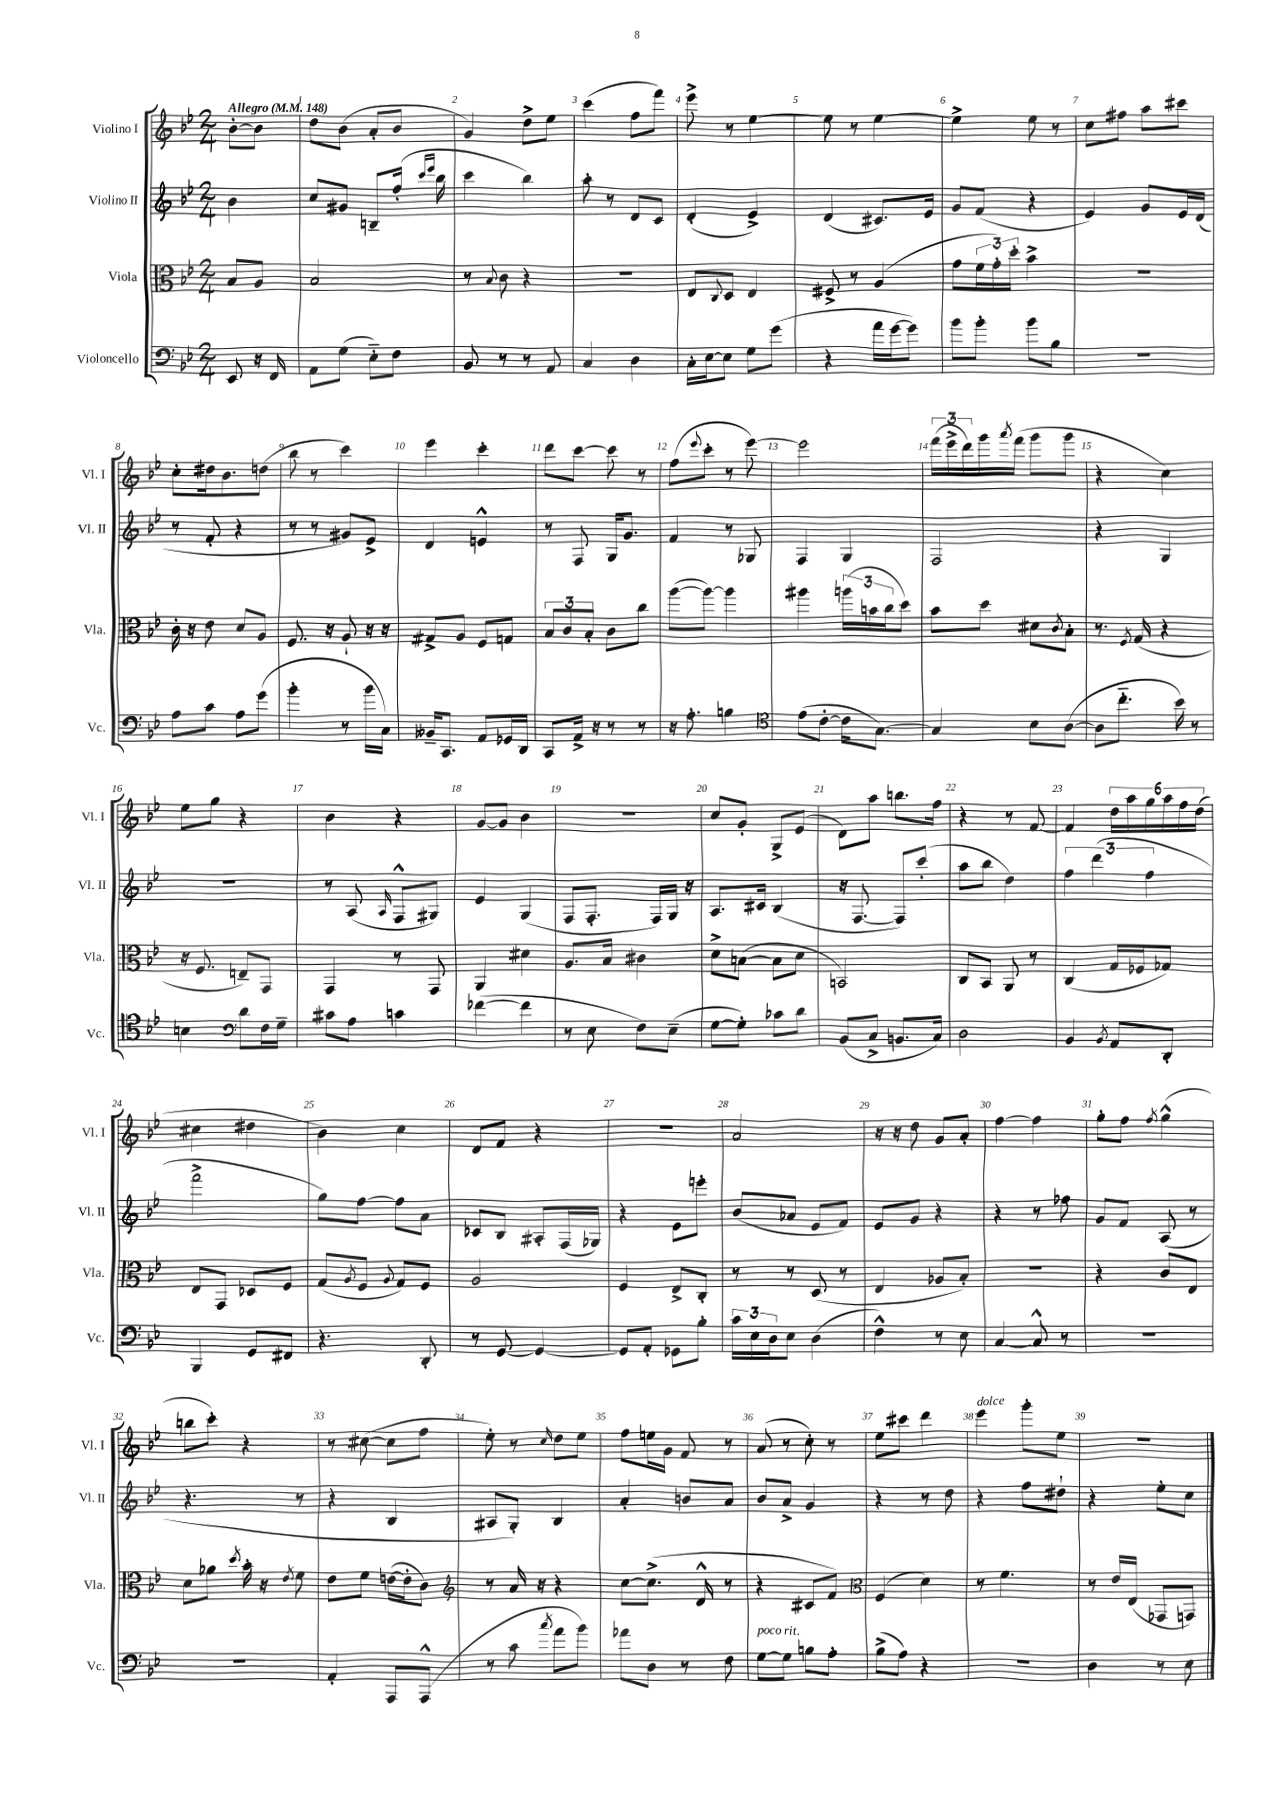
<<
\new StaffGroup <<
\new Staff = "s0" \with { instrumentName = "Violino I" shortInstrumentName = "Vl. I" } {
    \clef treble \key bes \major \numericTimeSignature \time 2/4 \partial 4 \tempo "Allegro" 4 = 148
    bes'8~-. bes'8 |
    d''8 bes'8( a'8-. bes'8 |
    g'4) d''8-> ees''8 |
    c'''4( f''8 f'''8) |
    ees'''8-> r8 ees''4~ |
    ees''8 r8 ees''4~ |
    ees''4-> ees''8 r8 |
    c''8 fis''8 a''8 cis'''8 |
    c''8-. dis''16 bes'8. d''8( |
    bes''8 r8 c'''4) |
    ees'''4 c'''4-. |
    d'''8 c'''8~ c'''8 r8 |
    f''8( \appoggiatura { ees'''8 } c'''8-. r8 ees'''8~) |
    ees'''2 |
    \tuplet 3/2 { f'''16( ees'''16-> d'''16) } g'''16 \acciaccatura { a'''8 } f'''16( g'''8 g'''8 |
    r4 c''4) |
    ees''8 g''8 r4 |
    bes'4 r4 |
    g'8~ g'8 bes'4 |
    r2 |
    c''8 g'8-. g8-> ees'8( |
    d'8) a''8 b''8. f''16 |
    r4 r8 f'8~ |
    f'4 \tuplet 6/4 { d''16 a''16 g''16 a''16 f''16 d''16( } |
    cis''4 dis''4 |
    bes'4) c''4 |
    d'8 f'8 r4 |
    R2 |
    a'2 |
    r16 r16 d''8 g'8 a'8-. |
    f''4~ f''4 |
    g''8-. f''8 \acciaccatura { f''8 } g''4-^( |
    b''8 c'''8-.) r4 |
    r8 cis''8~( cis''8 f''8 |
    ees''8-.) r8 \grace { c''16 } d''8 ees''8 |
    f''8 e''16 g'16 f'8 r8 |
    a'8( r8 c''8-.) r8 |
    ees''8 cis'''8 d'''4 |
    ees'''4^\markup { \italic "dolce" } g'''8-. ees''8 |
    r2 \bar "|." |
}
\new Staff = "s1" \with { instrumentName = "Violino II" shortInstrumentName = "Vl. II" } {
    \clef treble \key bes \major \numericTimeSignature \time 2/4 \partial 4
    bes'4 |
    c''8 gis'8 b8-- f''16-.( \grace { c'''16 ees'''16 } bes''16 |
    c'''4 bes''4) |
    a''8-. r8 d'8 c'8 |
    d'4-.( ees'4->) |
    d'4( cis'8.) ees'16 |
    g'8 f'8( r4 |
    ees'4) g'8 ees'16 d'16( |
    r8 f'8-. r4 |
    r8 r8 gis'8) ees'8-> |
    d'4 e'4-^ |
    r8 f8 g16 g'8. |
    f'4 r8 ges8 |
    f4 g4 |
    f2 |
    r4 g4 |
    R2 |
    r8 a8( \grace { a16 } f8-^ gis8) |
    ees'4 g4( |
    f8 f8.-. f16) g16 r16 |
    a8. cis'16 bes4( |
    r16 f8.~ f8) c'''8-.( |
    a''8 bes''8 d''4) |
    \tuplet 3/2 { f''4 d'''4( f''4 } |
    f'''2-> |
    g''8) f''8~ f''8 a'8 |
    ces'8 bes8 ais8-. f16( ges16) |
    r4 ees'8 e'''8-. |
    bes'8( aes'8 ees'8 f'8) |
    ees'8 g'8 r4 |
    r4 r8 fes''8 |
    g'8 f'8 a8( r8 |
    r4. r8 |
    r4 bes4 |
    ais8 g8-.) bes4 |
    a'4-. b'8 a'8 |
    bes'8 a'8-> g'4 |
    r4 r8 d''8 |
    r4 f''8 dis''8-! |
    r4 ees''8-. c''8 \bar "|." |
}
\new Staff = "s2" \with { instrumentName = "Viola" shortInstrumentName = "Vla." } {
    \clef alto \key bes \major \numericTimeSignature \time 2/4 \partial 4
    bes8 a8 |
    bes2 |
    r8 \appoggiatura { bes8 } c'8 r4 |
    R2 |
    ees8 \appoggiatura { c8 } d8 ees4 |
    fis8-> r8 a4( |
    g'8 \tuplet 3/2 { f'16 g'16-.) d''16-. } bes'4-> |
    R2 |
    c'16-. r16 ees'8 d'8 a8 |
    f8. r16 a8-! r16 r16 |
    gis8-> a8 f8 g8 |
    \tuplet 3/2 { bes8 c'8 bes8-. } c'8 c''8 |
    a''8~( a''8~) a''4 |
    ais''4 \tuplet 3/2 { a''16( b'16 c''16 } d''8) |
    bes'8 d''8 dis'8 \acciaccatura { c'8 } bes8-. |
    r8. \acciaccatura { f8 } g16( r4 |
    r16 f8. e8--) g,8 |
    g,4 r8 g,8 |
    a,4 dis'4 |
    a8. bes16 cis'4 |
    d'8-> b8~( b8 d'8 |
    b,2) |
    c8 bes,8 a,8 r8 |
    c4( g16 fes16 ges8) |
    ees8 g,8 des8 f8 |
    g8( \acciaccatura { a8 } f8 \appoggiatura { a8 } g8) f8 |
    a2 |
    f4 ees8-> c8-. |
    r8 r8 d8( r8 |
    ees4 aes8 bes8-.) |
    R2 |
    r4 c'8 ees8 |
    d'8 aes'8 \acciaccatura { d''8 } bes'16-. r16 \acciaccatura { ees'8 } f'8 |
    ees'8 f'8 e'16~( e'16-. c'8) |
    \clef treble r8 a'16 r16 r4 |
    c''8~ c''8.->( d'16-^ r8 |
    r4 cis'8 f'8) |
    \clef alto f4( d'4) |
    r8 f'4. |
    r8 ees'16 ees16( ges,8 g,8) \bar "|." |
}
\new Staff = "s3" \with { instrumentName = "Violoncello" shortInstrumentName = "Vc." } {
    \clef bass \key bes \major \numericTimeSignature \time 2/4 \partial 4
    ees,8 r16 f,16 |
    a,8 g8( ees8-_) f8 |
    bes,8 r8 r8 a,8 |
    c4 d4 |
    c16-. ees16~ ees8 g8 g'8( |
    r4 a'16 g'16~ g'8) |
    bes'8 bes'8-. bes'8 bes8 |
    r2 |
    a8 c'8 a8 g'8( |
    bes'4-. r8 bes'16 c16) |
    beses,16-- c,8. a,8 ges,16 d,16 |
    c,8 a,16-> r16 r8 r8 |
    r16 a8.-. b4 |
    \clef tenor ees'8( c'8~-. c'16 g8.~) |
    g4 bes8 a8~( |
    a8 c''8.-_ bes'16) r8 |
    b4 \clef bass d'8 f16 g16-- |
    cis'8 a8 c'4 |
    fes'4~( fes'4 |
    r8 ees8 f8) ees8--( |
    g8~ g8-.) ces'8 d'8 |
    bes,8( c8-> b,8. c16) |
    d2 |
    bes,4 \acciaccatura { bes,8 } a,8 d,8-. |
    bes,,4 g,8 fis,8 |
    r4. d,8-. |
    r8 g,8~ g,4~ |
    g,8 a,8-. ges,8 bes8-. |
    \tuplet 3/2 { c'16 ees16 d16 } ees8 d4( |
    f4-^) r8 ees8 |
    c4~ c8-^ r8 |
    R2 |
    r2 |
    a,4-. a,,8 a,,8-^( |
    r8 c'8 \acciaccatura { c''8 } a'8 bes'8) |
    aes'8 d8 r8 f8 |
    g8~^\markup { \italic "poco rit." } g8 b8 a8-. |
    bes8->( a8) r4 |
    R2 |
    d4 r8 ees8 \bar "|." |
}
>>
>>
\layout { \context { \Score \override BarNumber.break-visibility = ##(#f #t #t) barNumberVisibility = #all-bar-numbers-visible } }
